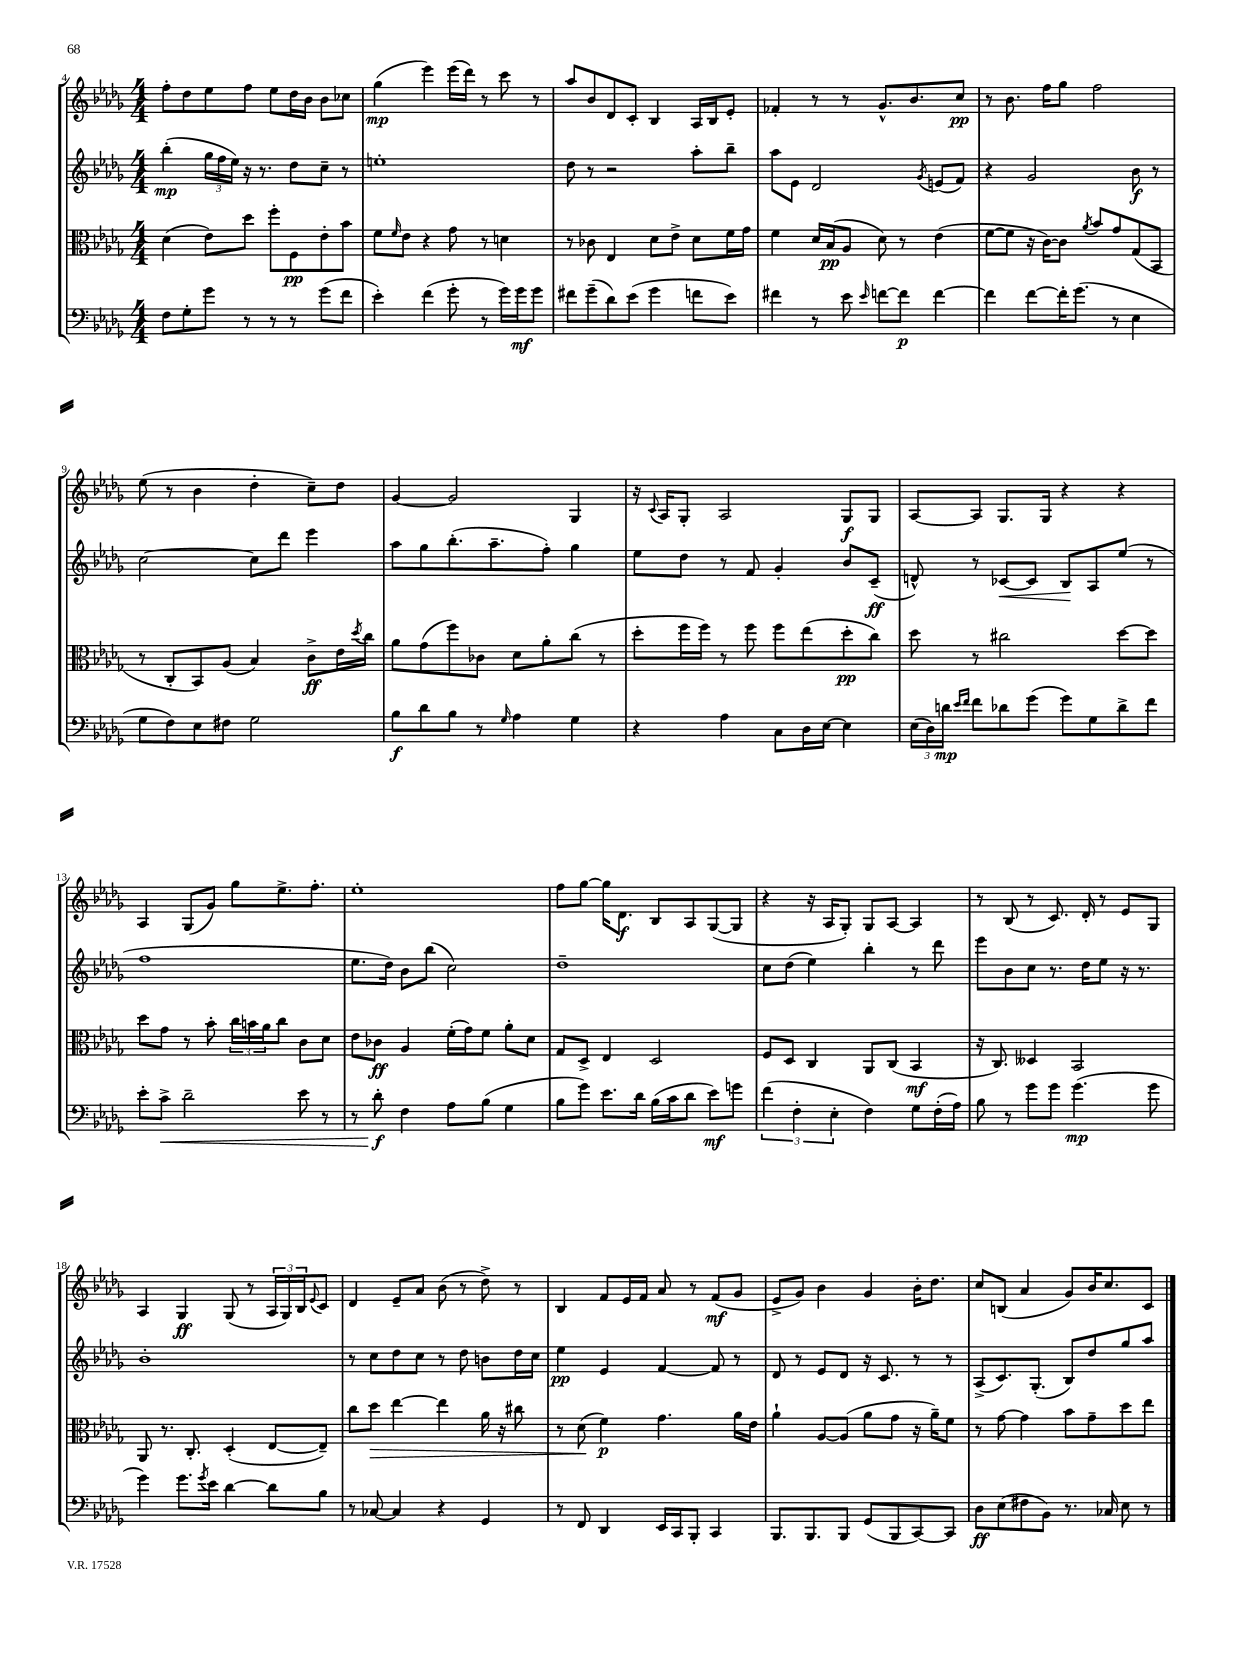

**kern	**dynam	**kern	**dynam	**kern	**dynam	**kern	**dynam
*part4	*part4	*part3	*part3	*part2	*part2	*part1	*part1
*staff4	*staff4	*staff3	*staff3	*staff2	*staff2	*staff1	*staff1
*clefF4	*	*clefC3	*	*clefG2	*	*clefG2	*
*k[b-e-a-d-g-]	*	*k[b-e-a-d-g-]	*	*k[b-e-a-d-g-]	*	*k[b-e-a-d-g-]	*
*M4/4	*	*M4/4	*	*M4/4	*	*M4/4	*
=4	=4	=4	=4	=4	=4	=4	=4
8F\L	.	(4d-\	.	(4bb-'\	mp	8ff'\L	.
8G-'\	.	.	.	.	.	8dd-\	.
8g-\J	.	8e-\L)	.	24gg-\LL	.	8ee-\	.
.	.	.	.	24ff\	.	.	.
.	.	.	.	24ee-\JJ)	.	.	.
8r	.	8dd-\J	.	16r	.	8ff\J	.
.	.	.	.	8.r	.	.	.
8r	.	8ff'\L	.	.	.	8ee-\L	.
8r	.	8F\	pp	8dd-\L	.	16dd-\L	.
.	.	.	.	.	.	16b-\JJ	.
(8g-\L	.	8e-'\	.	8cc~\J	.	8b-\L	.
8f\J	.	8b-\J	.	8r	.	8cc-X\J	.
=5	=5	=5	=5	=5	=5	=5	=5
4e-'\)	.	8f\L	.	1een'	.	(4gg-\	mp
.	.	16qqf/	.	.	.	.	.
.	.	8e-\J	.	.	.	.	.
(4f\	.	4r	.	.	.	4eee-\)	.
8g-'\	.	8g-\	.	.	.	(16eee-\LL	.
.	.	.	.	.	.	16ddd-\JJ)	.
8r	.	8r	.	.	.	8r	.
16g-\LL)	.	4dn\	.	.	.	8ccc\	.
16g-\J	mf	.	.	.	.	.	.
8g-\J	.	.	.	.	.	8r	.
=6	=6	=6	=6	=6	=6	=6	=6
8f#X\L	.	8r	.	8dd-\	.	8aa-/L	.
(8g-~\	.	8c-X\	.	8r	.	8b-/	.
8d-\)	.	4E-/	.	2r	.	8d-/	.
(8e-\J	.	.	.	.	.	8c'/J	.
4g-\	.	8d-\L	.	.	.	4B-/	.
.	.	8e-^\J	.	.	.	.	.
8fn\L	.	8d-\L	.	8aa-'\L	.	16A-/LL	.
.	.	.	.	.	.	16B-/J	.
8e-\J)	.	16f\L	.	8bb-~\J	.	8e-'/J	.
.	.	16g-\JJ	.	.	.	.	.
=7	=7	=7	=7	=7	=7	=7	=7
4f#X\	.	4f\	.	8aa-\L	.	4f-X'/	.
.	.	.	.	8e-\J	.	.	.
8r	.	16d-/LL	.	2d-/	.	8r	.
.	.	(16B-/J	pp	.	.	.	.
8e-\	.	8A-/J	.	.	.	8r	.
16qqe-/	.	.	.	.	.	.	.
[8fn\L	.	8d-\)	.	.	.	8.g-^^/L	.
8f\J]	p	8r	.	.	.	.	.
.	.	.	.	.	.	8.b-/	.
.	.	.	.	8qg-/	.	.	.
[4f\	.	(4e-\	.	(8en/L	.	.	.
.	.	.	.	8f/J)	.	8cc/J	pp
=8	=8	=8	=8	=8	=8	=8	=8
4f\]	.	[8f\L	.	4r	.	8r	.
.	.	8f\J]	.	.	.	8.b-\	.
[8f\L	.	16r	.	2g-/	.	.	.
.	.	[16c\KL)	.	.	.	16ff\KL	.
16f'\K]	.	8c\J]	.	.	.	8gg-\J	.
(8.g-\J	.	.	.	.	.	.	.
.	.	8qa-/	.	.	.	.	.
.	.	8b-/L	.	.	.	2ff\	.
8r	.	8g-/	.	.	.	.	.
4E-\	.	(8G-/	.	8b-\	f	.	.
.	.	8BB-/J	.	8r	.	.	.
!!LO:LB:g=z
=9	=9	=9	=9	=9	=9	=9	=9
8G-\L	.	8r	.	[2cc\	.	(8ee-\	.
8F\)	.	8C'/L	.	.	.	8r	.
8E-\	.	8BB-/)	.	.	.	4b-\	.
8F#X\J	.	(8A-/J	.	.	.	.	.
2G-\	.	4B-/)	.	8cc\L]	.	4dd-'\	.
.	.	.	.	8ddd-\J	.	.	.
.	.	8c^\L	ff	4eee-\	.	8cc~\L)	.
.	.	16e-\L	.	.	.	8dd-\J	.
.	.	8qdd-/	.	.	.	.	.
.	.	16cc\JJ	.	.	.	.	.
=10	=10	=10	=10	=10	=10	=10	=10
8B-\L	f	8a-\L	.	8aa-\L	.	[4g-/	.
8d-\	.	(8g-\	.	8gg-\	.	.	.
8B-\J	.	8ff\)	.	(8.bb-'\	.	2g-/]	.
8r	.	8c-X\J	.	.	.	.	.
.	.	.	.	8.aa-~\	.	.	.
16qqG-/	.	.	.	.	.	.	.
4A-\	.	8d-\L	.	.	.	.	.
.	.	8a-'\	.	8ff'\J)	.	.	.
4G-\	.	(8cc\J	.	4gg-\	.	4G-/	.
.	.	8r	.	.	.	.	.
=11	=11	=11	=11	=11	=11	=11	=11
4r	.	8dd-'\L	.	8ee-\L	.	16r	.
.	.	.	.	.	.	8qqc/	.
.	.	.	.	.	.	16A-/KL	.
.	.	16ff\L	.	8dd-\J	.	8G-'/J	.
.	.	16ff\JJ)	.	.	.	.	.
4A-\	.	8r	.	8r	.	2A-/	.
.	.	8ff\	.	8f/	.	.	.
8C\L	.	8ff\L	.	4g-'/	.	.	.
16D-\L	.	(8ee-\	.	.	.	.	.
[16E-\JJ	.	.	.	.	.	.	.
4E-\]	.	8dd-'\	pp	8b-/L	.	8G-/L	f
.	.	8cc\J)	.	(8c~/J	ff	8G-/J	.
=12	=12	=12	=12	=12	=12	=12	=12
(24E-\LL	.	8dd-\	.	8dn^^/)	.	[8A-/L	.
24D-\)	.	.	.	.	.	.	.
24dn\JJ	mp	.	.	.	.	.	.
16qqe-/LL	.	.	.	.	.	.	.
16qqf/JJ	.	.	.	.	.	.	.
8f\L	.	8r	.	8r	.	8A-/J]	.
!	!	!	!	!	!LO:HP:b	!	!
8d-X\	.	2cc#X\	.	[8c-X/L	<	8.G-/L	.
(8g-\J	.	.	.	8c-/J]	.	.	.
.	.	.	.	.	.	16G-/Jk	.
8g-\L)	.	.	.	8B-/L	.	4r	.
8G-\	.	.	.	8A-/	[	.	.
8d-^\	.	[8dd-\L	.	(8ee-/J	.	4r	.
8f\J	.	8dd-\J]	.	8r	.	.	.
!!LO:LB:g=z
=13	=13	=13	=13	=13	=13	=13	=13
8e-'\L	.	8dd-\L	.	1ff	.	4A-/	.
!	!LO:HP:b	!	!	!	!	!	!
8c^\J	<	8g-\J	.	.	.	.	.
2d-~\	.	8r	.	.	.	(8G-/L	.
.	.	8b-'\	.	.	.	8g-/J)	.
.	.	24cc\LL	.	.	.	8gg-\L	.
.	.	24bn\	.	.	.	.	.
.	.	24a-\J	.	.	.	.	.
.	.	8cc\J	.	.	.	8.ee-^\	.
8e-\	.	8c\L	.	.	.	.	.
.	.	.	.	.	.	8.ff'\J	.
8r	.	8d-\J	.	.	.	.	.
=14	=14	=14	=14	=14	=14	=14	=14
8r	.	8e-\L	.	8.ee-\L	.	1ee-'	.
8d-'\	f	8c-X\J	ff	.	.	.	.
.	.	.	.	16dd-\Jk)	.	.	.
4F\	[	4A-/	.	8b-\L	.	.	.
.	.	.	.	(8bb-\J	.	.	.
8A-\L	.	(16f'\LL	.	2cc\)	.	.	.
.	.	16g-\J)	.	.	.	.	.
(8B-\J	.	8f\J	.	.	.	.	.
4G-\	.	8a-'\L	.	.	.	.	.
.	.	8d-\J	.	.	.	.	.
=15	=15	=15	=15	=15	=15	=15	=15
8B-\L	.	8G-/L	.	1dd-~	.	8ff\L	.
8g-\J)	.	8D-^/J	.	.	.	[8gg-\J	.
8.e-\L	.	4E-/	.	.	.	16gg-\KL]	.
.	.	.	.	.	.	8.d-\J	f
16d-\Jk	.	.	.	.	.	.	.
(16B-\LL	.	2D-/	.	.	.	8B-/L	.
16c\J	.	.	.	.	.	.	.
8d-\J	.	.	.	.	.	8A-/	.
8e-\L)	mf	.	.	.	.	([8G-/	.
8gn\J	.	.	.	.	.	8G-/J]	.
=16	=16	=16	=16	=16	=16	=16	=16
(6f\	.	8F/L	.	8cc\L	.	4r	.
.	.	8D-/J	.	(8dd-\J	.	.	.
6F'\	.	.	.	.	.	.	.
.	.	4C/	.	4ee-\)	.	16r	.
.	.	.	.	.	.	16A-/KL	.
6E-'\	.	.	.	.	.	.	.
.	.	.	.	.	.	8G-'/J)	.
4F\)	.	8AA-/L	.	4bb-'\	.	8G-/L	.
.	.	(8C/J	.	.	.	[8A-/J	.
8G-\L	.	4BB-/	mf	8r	.	4A-/]	.
(16F'\L	.	.	.	8ddd-\	.	.	.
16A-\JJ)	.	.	.	.	.	.	.
=17	=17	=17	=17	=17	=17	=17	=17
8B-\	.	16r	.	8eee-\L	.	8r	.
.	.	8.C/)	.	.	.	.	.
8r	.	.	.	8b-\	.	(8B-/	.
8g-\L	.	4D--X/	.	8cc\J	.	8r	.
8g-\J	.	.	.	8.r	.	8.c/)	.
(4.g-\	mp	2BB-/	.	.	.	.	.
.	.	.	.	16dd-\KL	.	16d-'/	.
.	.	.	.	8ee-\J	.	8r	.
.	.	.	.	16r	.	8e-/L	.
.	.	.	.	8.r	.	.	.
8g-\	.	.	.	.	.	8G-/J	.
!!LO:LB:g=z
=18	=18	=18	=18	=18	=18	=18	=18
4g-\)	.	8AA-/	.	1b-'	.	4A-/	.
.	.	8.r	.	.	.	.	.
8.g-\L	.	.	.	.	.	4G-/	ff
.	.	8.C'/	.	.	.	.	.
8qg-/	.	.	.	.	.	.	.
16e-\Jk	.	.	.	.	.	.	.
[4d-\	.	(4D-'/	.	.	.	(8G-/	.
.	.	.	.	.	.	8r	.
8d-\L]	.	[8E-/L	.	.	.	24A-/LL	.
.	.	.	.	.	.	24G-/)	.
.	.	.	.	.	.	24B-/J	.
.	.	.	.	.	.	8qqe-/	.
8B-\J	.	8E-~/J])	.	.	.	8c/J	.
=19	=19	=19	=19	=19	=19	=19	=19
8r	.	8cc\L	.	8r	.	4d-/	.
!	!	!	!LO:HP:b	!	!	!	!
[8C-X/	.	8dd-\J	>	8cc\L	.	.	.
4C-/]	.	[4ee-\	.	8dd-\	.	8e-~/L	.
.	.	.	.	8cc\J	.	8a-/J	.
4r	.	4ee-\]	.	8r	.	(8b-\	.
.	.	.	.	8dd-\	.	8r	.
4GG-/	.	16a-\	.	8bn\L	.	8dd-^\)	.
.	.	16r	.	.	.	.	.
.	.	8cc#X\	.	16dd-\L	.	8r	.
.	.	.	.	16cc\JJ	.	.	.
=20	=20	=20	=20	=20	=20	=20	=20
8r	.	8r	.	4ee-\	pp	4B-/	.
8FF/	.	(8d-\	.	.	.	.	.
4DD-/	.	4f\)	] p	4e-/	.	8f/L	.
.	.	.	.	.	.	16e-/L	.
.	.	.	.	.	.	16f/JJ	.
16EE-/LL	.	4.g-\	.	[4f/	.	8a-/	.
16CC/J	.	.	.	.	.	.	.
8BBB-'/J	.	.	.	.	.	8r	.
4CC/	.	.	.	8f/]	.	(8f/L	mf
.	.	16a-\LL	.	8r	.	8g-/J	.
.	.	16e-\JJ	.	.	.	.	.
=21	=21	=21	=21	=21	=21	=21	=21
8.BBB-/L	.	4a-`\	.	8d-/	.	8e-^/L	.
.	.	.	.	8r	.	8g-/J)	.
8.BBB-/	.	.	.	.	.	.	.
.	.	[8A-/L	.	8e-/L	.	4b-\	.
8BBB-/J	.	(8A-/J]	.	8d-/J	.	.	.
(8GG-/L	.	8a-\L	.	16r	.	4g-/	.
.	.	.	.	8.c/	.	.	.
8BBB-/	.	8g-\J	.	.	.	.	.
[8CC/)	.	16r	.	8r	.	16b-'\KL	.
.	.	16a-~\KL)	.	.	.	8.dd-\J	.
8CC/J]	.	8f\J	.	8r	.	.	.
=22	=22	=22	=22	=22	=22	=22	=22
8D-\L	ff	8r	.	(8A-^/L	.	8cc/L	.
(8E-\	.	[8g-\	.	8.c/)	.	(8Bn/J	.
8F#X\	.	4g-\]	.	.	.	4a-/	.
.	.	.	.	(8.G-'/J	.	.	.
8BB-\J)	.	.	.	.	.	.	.
8.r	.	8b-\L	.	8B-/L)	.	8g-/L)	.
.	.	8g-~\	.	8dd-/	.	16b-/K	.
16C-X/	.	.	.	.	.	8.cc/	.
8E-\	.	8dd-\	.	8gg-/	.	.	.
8r	.	8ee-\J	.	8aa-/J	.	8c/J	.
==	==	==	==	==	==	==	==
*-	*-	*-	*-	*-	*-	*-	*-
